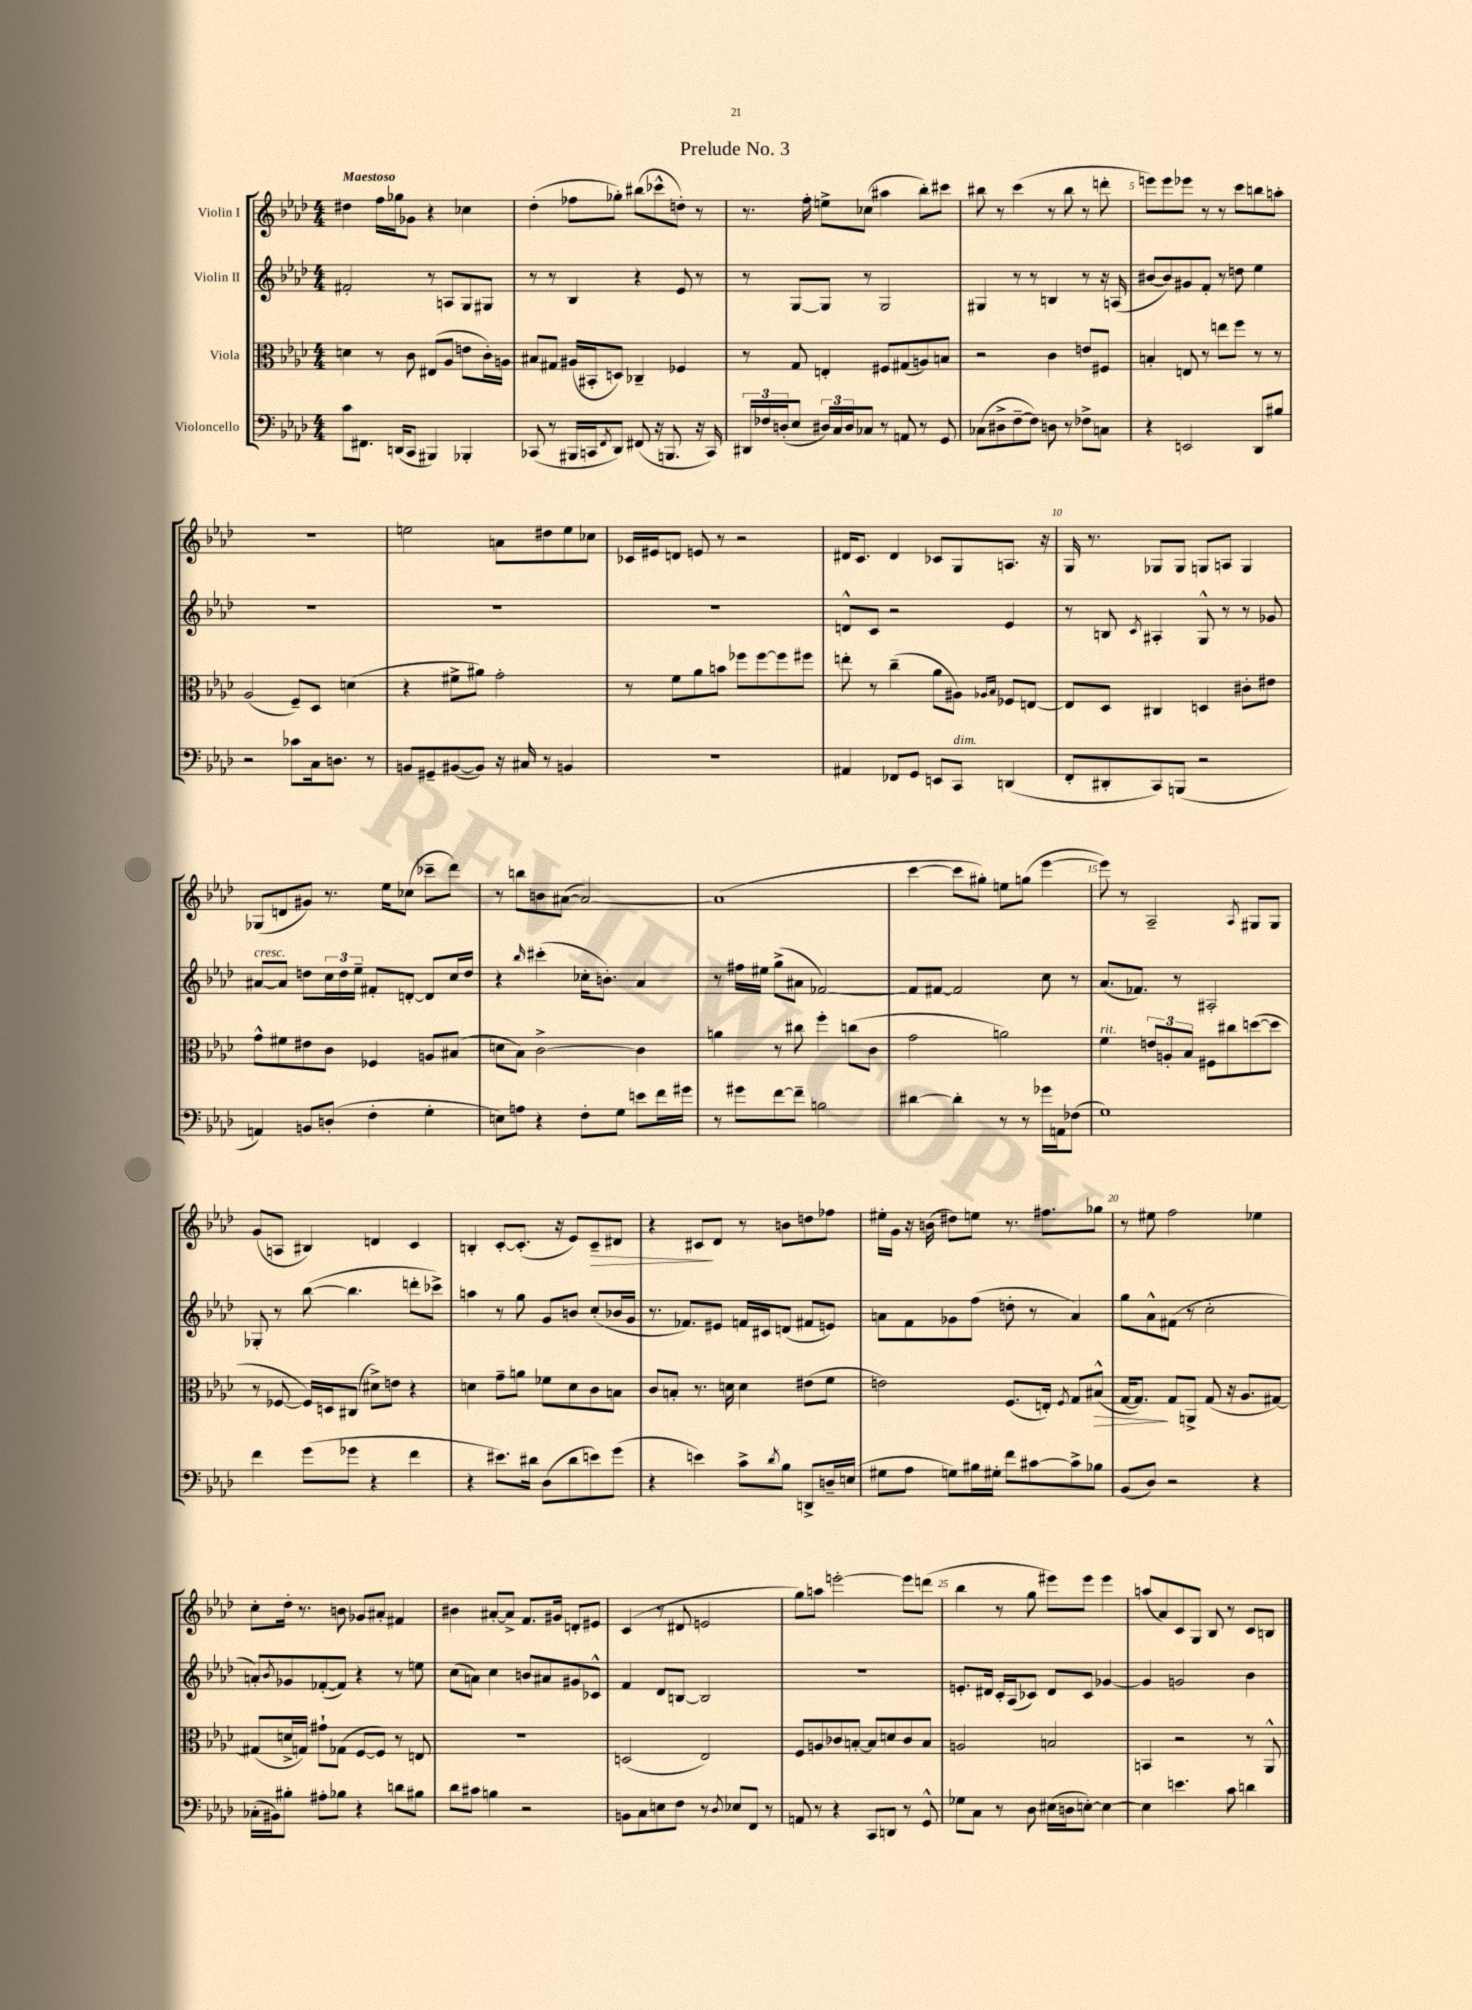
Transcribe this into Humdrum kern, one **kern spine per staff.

**kern	**kern	**kern	**kern
*staff4	*staff3	*staff2	*staff1
*clefF4	*clefC3	*clefG2	*clefG2
*k[b-e-a-d-]	*k[b-e-a-d-]	*k[b-e-a-d-]	*k[b-e-a-d-]
*M4/4	*M4/4	*M4/4	*M4/4
8c	4d	2f#'	4dd#
8.FF#	.	.	.
.	8r	.	16ff
(16DD	.	.	16gg-
8CC	8c	.	8g-
4BBB#)	(8E#	8r	4r
.	8A-	8A	.
4BBB-'	8e	8G	4cc-
.	16c')	8G#	.
.	16A	.	.
=	=	=	=
(8CC-	8B#	8r	(4dd-'
8r	8G#	8r	.
16BBB#	(16A#	4B-	8ff-
16CC	16BB#'	.	.
8qFF	.	.	.
8DD-)	8D)	.	8gg-')
(8FF#	4C-~	4r	(8bb#
16r	.	.	8ccc-^^
8.BBB	.	.	.
.	4F-	8e-	8dd')
16r	.	8r	8r
16CC)	.	.	.
=	=	=	=
24DD#	8r	8r	8.r
24F-	.	.	.
(24D'	.	.	.
8E-	8G	[8G	.
.	.	.	16ff'
24D#)	4E'	8G]	8ee^
24C	.	.	.
24D#	.	.	.
8C-	.	8r	(8cc-
8r	8F#	2G	4aa#
8AA	(8G#	.	.
8r	8A)	.	8bb-')
8GG	8B	.	8ccc#
=	=	=	=
(8C-	2r	4G#	8bb#
8D#^	.	.	8r
[8F~	.	8r	(4ccc
8F])	.	8r	.
8D	4c	4B	8r
8r	.	.	8bb#
8F-^	8e	8r	8r
8C	8F#	16r	8ddd'
.	.	(16A	.
=	=	=	=
4r	4B'	[8b#	8eee)
.	.	8b#])	8eee
2EE	8E	8g#	8eee-
.	8r	8f'	8r
.	8ee	8r	8r
.	8ff	8dd	8ccc
8DD-	8r	4ee-	8bb
8B#	8r	.	8aa'
=	=	=	=
2r	(2A-	1r	1r
8c-	8F~)	.	.
16C	8D-	.	.
8.D	.	.	.
.	(4d	.	.
8r	.	.	.
=	=	=	=
8BB	4r	1r	2ee
8GG#~	.	.	.
([8BB#	8f#^	.	.
8BB#])	8a#)	.	.
16r	2g'	.	8a
16C#	.	.	.
8r	.	.	8dd#
4BB	.	.	8ee
.	.	.	8cc-
=	=	=	=
1r	8r	1r	16c-
.	.	.	16e#
.	8f	.	8d
.	8a-	.	8e
.	8b	.	8r
.	8ff-	.	2r
.	[8ff-	.	.
.	8ff-]	.	.
.	8ff#	.	.
=	=	=	=
4AA#	8ee'	8d^^	16d#
.	.	.	8.c
.	8r	8c	.
8FF-	(4cc~	2r	4d#
8GG	.	.	.
8EE	8a-	.	8c-
8CC	8A#)	.	8G
.	16qqA-	.	.
.	16qqB-	.	.
(4DD	8F-	4e-	8.A
.	[8E	.	.
.	.	.	16r
=	=	=	=
8FF'	8E]	8r	16G
.	.	.	8.r
8DD#'	8D-	8B	.
.	.	8qc	.
8CC)	4C#	4A#'	8G-
(8BBB	.	.	8G-
2r	4D	8G^^	8G
.	.	8r	8A
.	8c#'	8r	4G
.	8e#	8g-	.
=	=	=	=
4AA)	8g^^	[8a#	(8G-
.	8f#	8a#]	8d
8BB	8e#	8dd	8g#)
(8D'	8c	24cc	8.r
.	.	24dd	.
.	.	24ee-~	.
4F'	4F-	8f#'	.
.	.	.	16ee-
.	.	[8d'	(8cc-
4G'	8A	8d]	8ccc-~
.	(8B#	16cc	8ddd-)
.	.	16dd	.
=	=	=	=
8E)	8d	4r	8r
8A	8B-)	.	8bb
.	.	16qqbb-	.
4r	[2c^	(4ccc#'	8b
.	.	.	([8a#
8F'	.	16cc-'	2a#_)
.	.	8.b')	.
8G	.	.	.
8e	4c]	4a-	.
16f	.	.	.
16g#	.	.	.
=	=	=	=
8r	4a	8r	(1a#]
8g#	.	16ff#	.
.	.	16ee#	.
[8f	8r	(8gg^	.
8f~]	8cc#	8a#	.
2B	4ff'	[2f-)	.
.	(8cc	.	.
.	8c	.	.
=	=	=	=
[4d#	2g	8f-]	[4ccc
.	.	[8f#	.
4d#']	.	2f#]	8ccc]
.	.	.	8gg#')
8r	2a)	.	8ee
8r	.	.	(8gg
16g-	.	8cc	[4eee-
16AA	.	.	.
(8F-	.	8r	.
=	=	=	=
1G)	4f	(8.a-	8eee-])
.	.	.	8r
.	.	8.f-)	.
.	12e	.	2A-~
.	12A'	.	.
.	.	8r	.
.	12B-	.	.
.	8F#	2A#'	.
.	8cc#	.	.
.	.	.	8qA-
.	([8dd	.	8G#
.	8dd]	.	8G#
=	=	=	=
4f	8r	8G-'	(8g
.	[8F-	8r	8A
(8g	16F-])	([8bb-	4B#)
.	16D	.	.
8g-	(8C#	4.bb-]	.
4r	8d#^)	.	4d
.	8e	.	.
4f	4r	8ddd'	4c
.	.	8ccc-^)	.
=	=	=	=
4r	4d	4aa	4B'
8.e#)	8g~	8r	[8c'
.	8a	8gg	(8.c']
16d#	.	.	.
(8D-	8f-	8g	.
.	.	.	16r
8d#	8d	8b	8e-)
8e)	8c	(8cc'	8c~
(8g	8B	16b-	8d#
.	.	16g	.
=	=	=	=
4r	8c	8.r	4r
.	8B'	.	.
.	.	8.f-)	.
4e)	8.r	.	8c#
.	.	8e#	8d-
.	16d	.	.
8c^	4d	16f	8r
.	.	16c#	.
8qd-	.	.	.
8B-	.	(8d	8b
8DD^	(8e#	8f#	8dd
16D~	8f	8e)	8ff-
(16E	.	.	.
=	=	=	=
8G#	2e)	8a	16ee#'
.	.	.	16g
8A-	.	8f	16r
.	.	.	(16b
8G)	.	8g-	8dd#)
16B#	.	(8ff	8ee
16G#'	.	.	.
8f	(8.F	8dd'	8.r
[8c#	.	8r	.
.	16E')	.	8.ff#
.	8qF	.	.
8c#^]	8G	4a)	.
8B-	(8B#^^	.	8gg-
=	=	=	=
(8BB-	[16G	8gg	8r
.	8.G])	.	.
8D-)	.	8a-^^	8ee#
2r	8G	(8f#	2ff
.	8AA^	8r	.
.	(8G	2cc'	.
.	16r	.	.
.	8.A-	.	.
4r	.	.	4ee-
.	[8G#)	.	.
=	=	=	=
(16C-'	(8G#]	8a')	8cc'
16BB#)	.	.	.
.	.	8qb-	.
8B#'	16d^	8g-	16dd-'
.	16G)	.	8.r
8A#'	8g#`	([8f-'	.
8B-	(8G-	8f-])	8b
4r	[8F	4r	8g-
.	8F])	.	8a#'
8d	8r	8r	4f#
8B#	8E	8ee	.
=	=	=	=
8d-	1r	(8cc	4b#
8c#	.	8a)	.
4B	.	4cc	[8a#'
.	.	.	8a#^]
2r	.	8b	8.f
.	.	8a#	.
.	.	.	16g#
.	.	8g#	8d'
.	.	8c-^^	8e#
=	=	=	=
8BB	(2D	4f	(4c
8C	.	.	.
8E	.	8d-	8r
8F	.	[8B	8d#
8r	2E-)	2B]	2e
8qD-	.	.	.
8E-	.	.	.
8FF	.	.	.
8r	.	.	.
=	=	=	=
8AA	8F	1r	8gg)
8r	8A	.	8aa
4r	8c-	.	[2eee'
.	[8B'	.	.
8CC	8B]	.	.
8DD	8d	.	.
8r	8c-	.	8eee]
8GG^^	8B	.	(8ddd
=	=	=	=
8G-	2A	8.e'	4bb-
8C	.	.	.
.	.	16d#	.
8r	.	16c'	8r
.	.	(16A-	.
8D-	.	8c-)	8gg
(16E#	2B	8d#	8eee#)
16D	.	.	.
[8E')	.	8c-	8eee#
4E_	.	[4g-	4eee#
=	=	=	=
4E]	4BB	4g-]	(8aa
.	.	.	8a-)
4.e	2r	2g	8c
.	.	.	8G
.	.	.	8B-
8c	.	.	8r
4d	8r	4b-	8c
.	8AA-^^	.	8B
==	==	==	==
*-	*-	*-	*-
